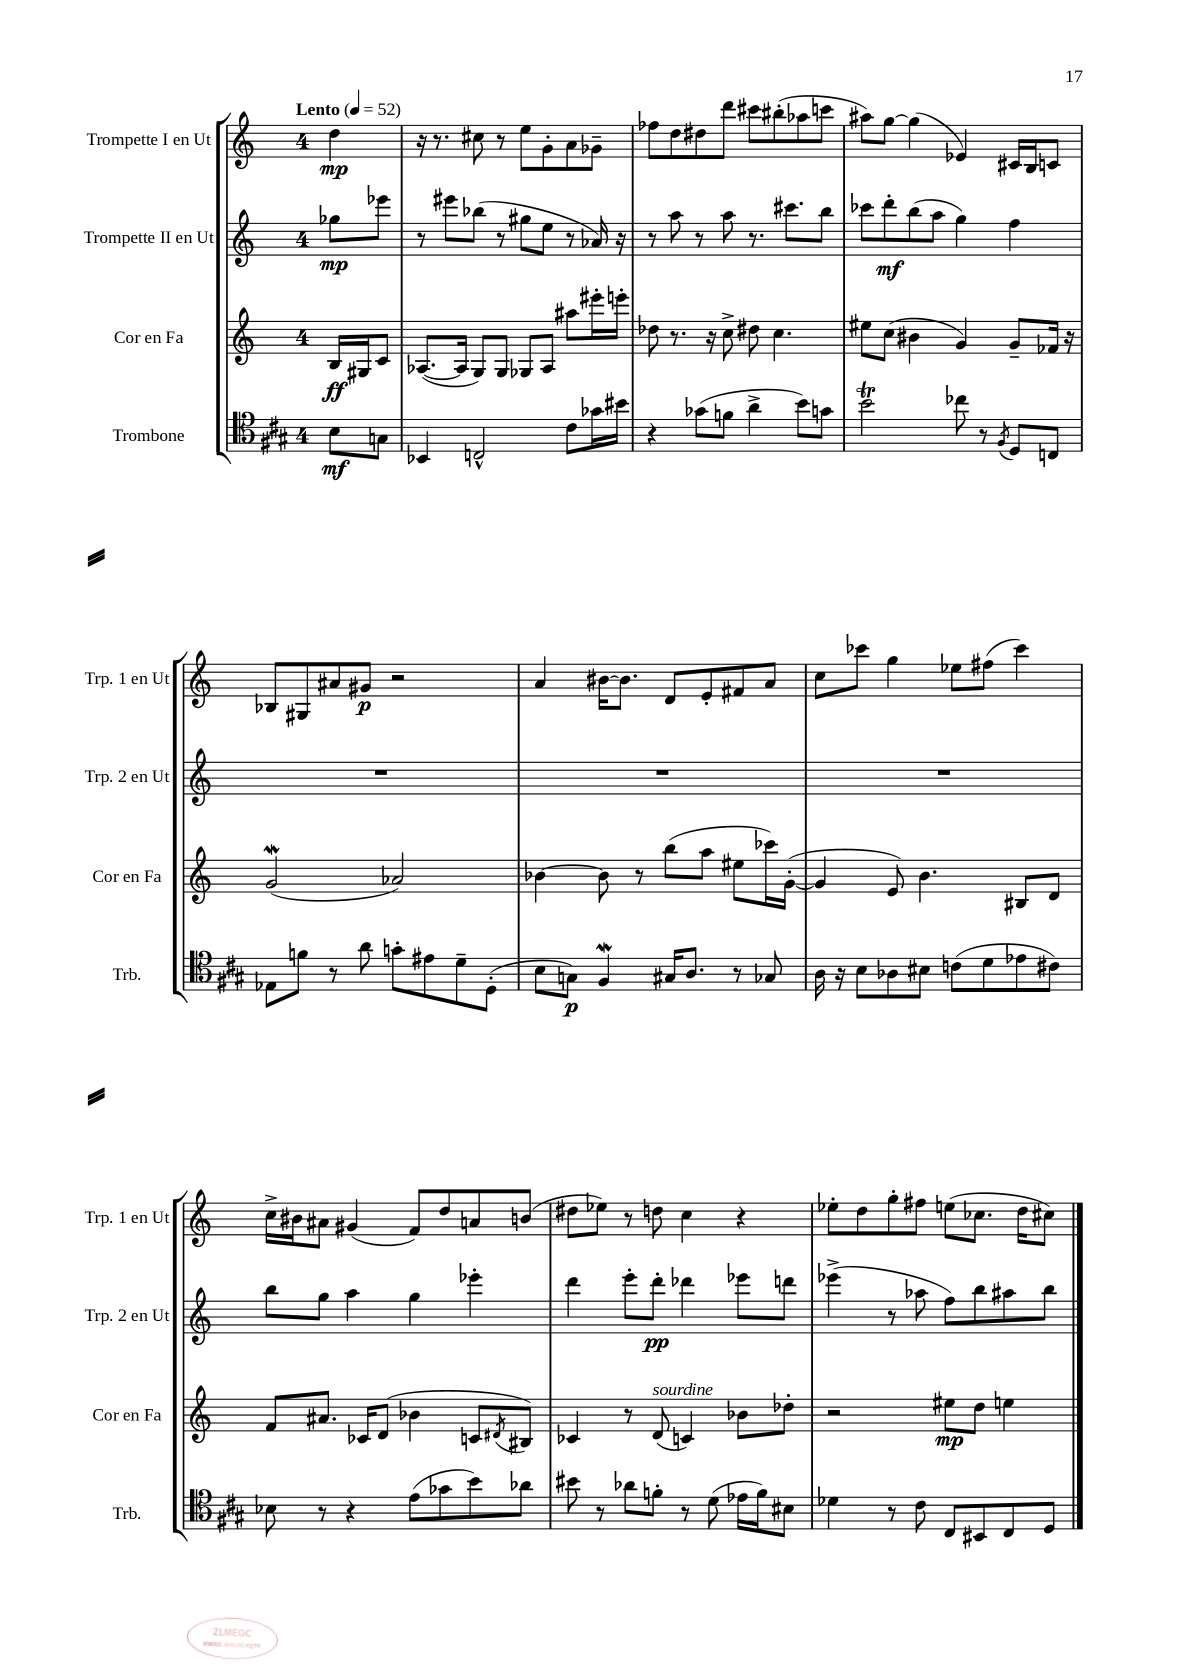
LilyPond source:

<<
\new StaffGroup <<
\new Staff = "s0" \with { instrumentName = "Trompette I en Ut" shortInstrumentName = "Trp. 1 en Ut" } {
    \clef treble \key c \major \once \override Staff.TimeSignature.style = #'single-digit \time 4/4 \partial 4 \tempo "Lento" 4 = 52
    d''4\mp |
    r16 r8. cis''8 r8 e''8 g'8-. a'8 ges'8-- |
    fes''8 d''8 dis''8 d'''8 cis'''8 bis''8-.( aes''8 c'''8 |
    ais''8) g''8~ g''4( ees'4) cis'16 b16 c'8 |
    bes8 gis8 ais'8 gis'8\p r2 |
    a'4 bis'16~ bis'8. d'8 e'8-. fis'8 a'8 |
    c''8 ces'''8 g''4 ees''8 fis''8( ces'''4) |
    c''16-> bis'16 ais'8 gis'4( f'8) d''8 a'8 b'8( |
    dis''8 ees''8) r8 d''8 c''4 r4 |
    ees''8-. d''8 g''8-. fis''8 e''8( ces''8. d''16 cis''8) \bar "|." |
}
\new Staff = "s1" \with { instrumentName = "Trompette II en Ut" shortInstrumentName = "Trp. 2 en Ut" } {
    \clef treble \key c \major \once \override Staff.TimeSignature.style = #'single-digit \time 4/4 \partial 4
    ges''8\mp ees'''8 |
    r8 eis'''8 bes''8( r8 gis''8 e''8 r8 aes'16) r16 |
    r8 a''8 r8 a''8 r8. cis'''8. b''8 |
    ces'''8 d'''8-.\mf b''8( a''8 g''4) f''4 |
    R1 |
    R1 |
    R1 |
    b''8 g''8 a''4 g''4 ees'''4-. |
    d'''4 e'''8-. d'''8-.\pp des'''4 ees'''8 d'''8 |
    ees'''4->( r8 aes''8 f''8) b''8 ais''8 b''8 \bar "|." |
}
\new Staff = "s2" \with { instrumentName = "Cor en Fa" shortInstrumentName = "Cor en Fa" } {
    \clef treble \key c \major \once \override Staff.TimeSignature.style = #'single-digit \time 4/4 \partial 4
    b16\ff gis16 c'8 |
    aes8.~( aes16 g8) g8 ges8 aes8 ais''8 eis'''16-. e'''16-. |
    des''8 r8. r16 c''8-> dis''8 c''4. |
    eis''8 c''8( bis'4 g'4) g'8-- fes'16 r16 |
    g'2\mordent( aes'2) |
    bes'4~ bes'8 r8 b''8( a''8 eis''8 ces'''16) g'16~-.( |
    g'4 e'8) b'4. bis8 d'8 |
    f'8 ais'8. ces'16 d'8( bes'4 c'8 \acciaccatura { dis'8 } bis8) |
    ces'4 r8 d'8^\markup { \italic "sourdine" }( c'4) bes'8 des''8-. |
    r2 eis''8\mp d''8 e''4 \bar "|." |
}
\new Staff = "s3" \with { instrumentName = "Trombone" shortInstrumentName = "Trb." } {
    \clef tenor \key a \major \once \override Staff.TimeSignature.style = #'single-digit \time 4/4 \partial 4
    b8\mf g8 |
    bes,4 c2-^ cis'8 ges'16 bis'16 |
    r4 ges'8( f'8 a'4-> b'8) g'8 |
    b'2\trill ces''8 r8 \acciaccatura { fis8 } d8 c8 |
    ees8 f'8 r8 a'8 g'8-. eis'8 d'8-- d8-.( |
    b8 g8\p) fis4\mordent gis16 a8. r8 ges8 |
    a16 r16 b8 aes8 bis8 c'8( d'8 ees'8 cis'8) |
    bes8 r8 r4 e'8( ges'8 b'8) aes'8 |
    bis'8 r8 aes'8 f'8-. r8 d'8( ees'16 f'16) bis8 |
    des'4 r8 cis'8 cis8 bis,8 cis8 d8 \bar "|." |
}
>>
>>
\layout { \context { \Score \remove "Bar_number_engraver" } }
